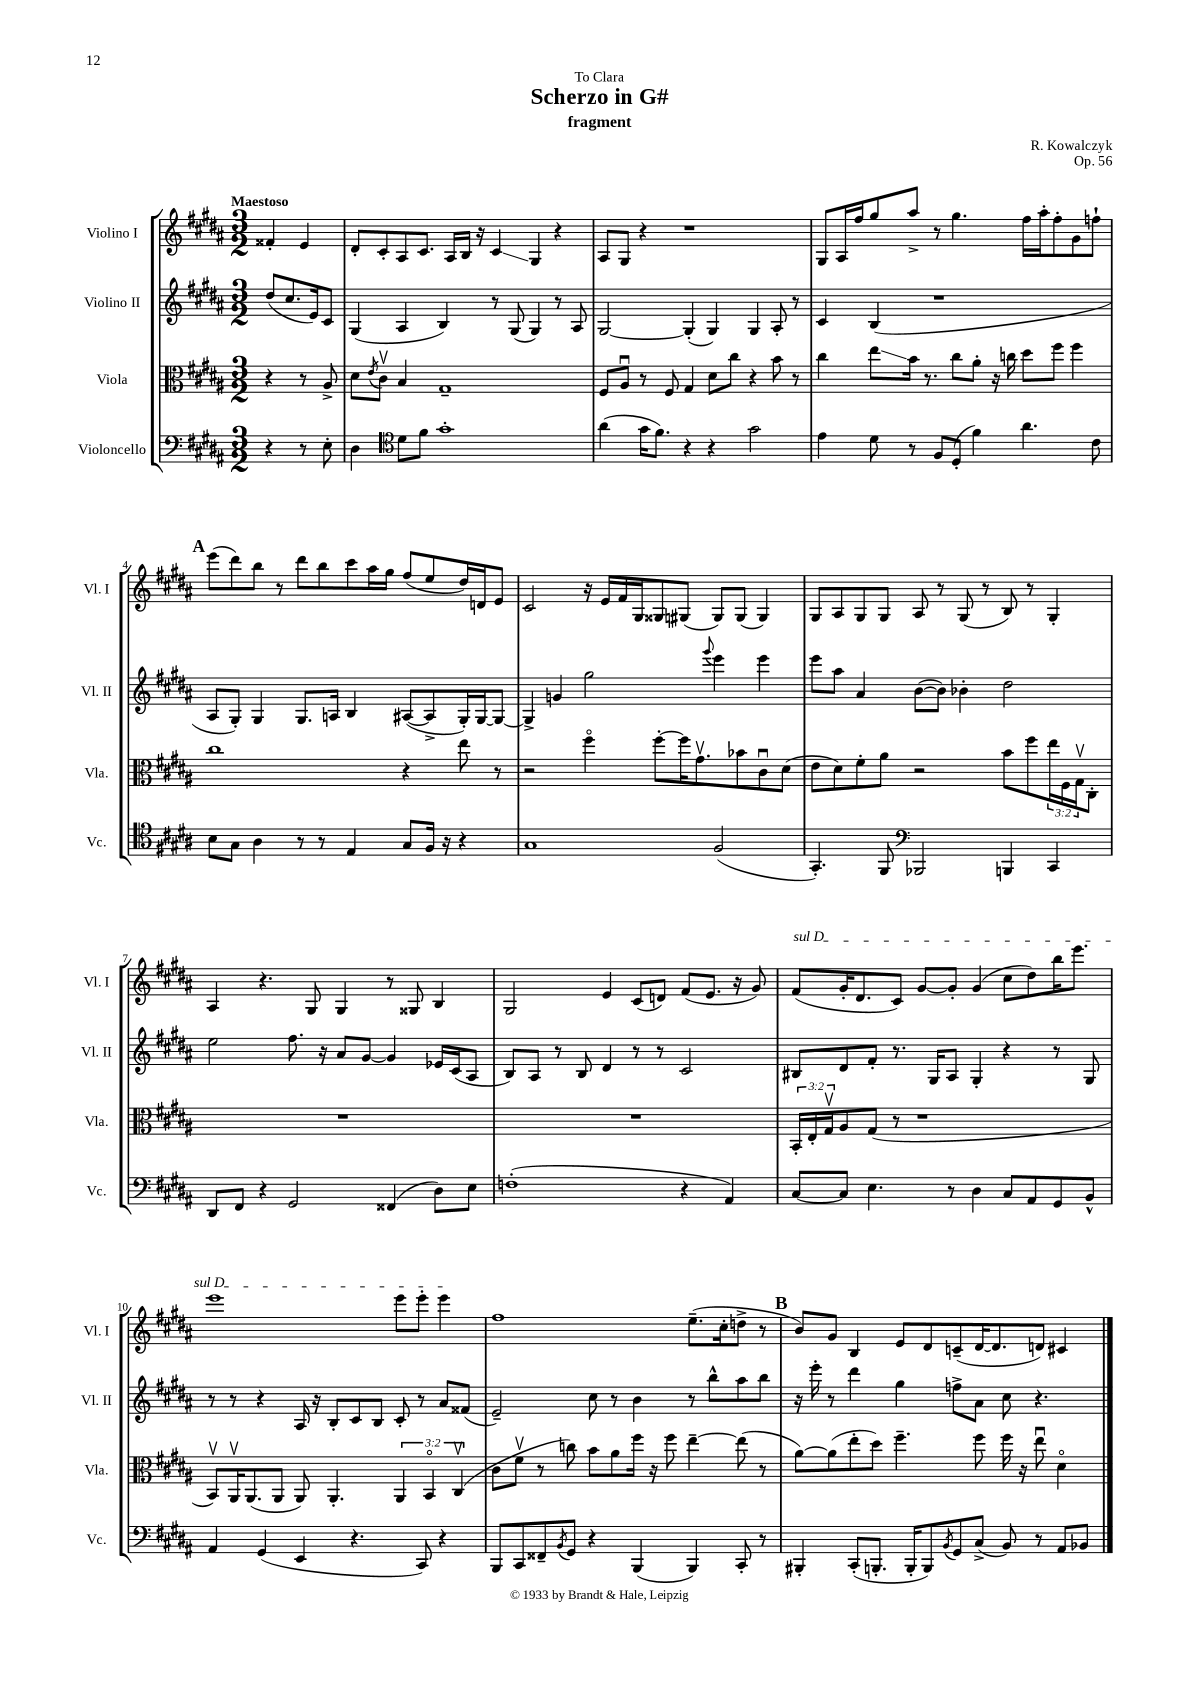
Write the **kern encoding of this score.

**kern	**kern	**kern	**kern
*staff4	*staff3	*staff2	*staff1
*clefF4	*clefC3	*clefG2	*clefG2
*k[f#c#g#d#a#]	*k[f#c#g#d#a#]	*k[f#c#g#d#a#]	*k[f#c#g#d#a#]
*M3/2	*M3/2	*M3/2	*M3/2
4r	4r	(8dd#	4f##'
.	.	8.cc#	.
8r	8r	.	4e
.	.	16e)	.
8E'	8A#^	8c#	.
=	=	=	=
4D#	8d#	(4G#	8d#'
.	8qe	.	.
.	8c#v	.	8c#'
*clefC4	*	*	*
8d#	4B	4A#	8A#
8f#	.	.	8.c#
1g#'	1G#~	4B)	.
.	.	.	16A#
.	.	.	16B
.	.	.	16r
.	.	8r	4c#
.	.	(8G#	.
.	.	4G#)	4G#
.	.	8r	4r
.	.	8A#	.
=	=	=	=
(4a#	8F#	[2G#	8A#
.	8A#u	.	8G#
16g#	8r	.	4r
8.f#)	.	.	.
.	8F#	.	.
4r	4G#	(4G#']	1r
4r	8d#	4G#)	.
.	8cc#	.	.
2g#	4r	4G#	.
.	8b	8A#'	.
.	8r	8r	.
=	=	=	=
4e	4cc#	4c#	8G#
.	.	.	16A#
.	.	.	16ff#
8d#	8ee	(4B	8gg#
8r	16b	.	8aa#^
.	8.r	.	.
8F#	.	1r	8r
(8D#'	8cc#	.	4.gg#
4f#)	8a#'	.	.
.	16r	.	.
.	16cc	.	.
4.a#	8dd#	.	16ff#
.	.	.	16aa#'
.	8ff#	.	8ff#'
.	4ff#	.	8g#
8c#	.	.	8ff`
=	=	=	=
8B	1cc#	8A#	(8eee
8G#	.	8G#')	8ddd#)
4A#	.	4G#	8bb
.	.	.	8r
8r	.	8.G#	8ddd#
8r	.	.	8bb
.	.	16A	.
4E	.	4B	8ccc#
.	.	.	16aa#
.	.	.	16gg#
8G#	4r	([8A#	(8ff#
16F#	.	8A#^]	8ee
16r	.	.	.
4r	8ee	16G#')	16dd#)
.	.	[16G#	16d
.	8r	8G#_	8e
=	=	=	=
1G#	2r	4G#^]	2c#
.	.	4g	.
.	4ff#o	2gg#	16r
.	.	.	16e
.	.	.	16f#
.	.	.	16G#
.	[8ff#'	.	8G##
.	16ff#]	.	(8G#
.	8.g#v	.	.
.	.	8qqggg#	.
(2F#	.	4eee	8G#)
.	8b-	.	(8G#
.	8c#u	4eee	4G#)
.	(8d#	.	.
=	=	=	=
4.GG#')	8e	8eee	8G#
.	8d#)	8aa#	8A#
.	8f#'	4a#	8G#
8FF#	8a#	.	8G#
*clefF4	*	*	*
2BBB-	2r	([8b	8A#
.	.	8b])	8r
.	.	4b-'	(8G#
.	.	.	8r
4BBB	8b	2dd#	8B)
.	8ff#	.	8r
4CC#	24ee	.	4G#'
.	24F#	.	.
.	24G#v	.	.
.	8C#'	.	.
=	=	=	=
8DD#	1.r	2ee	4A#
8FF#	.	.	.
4r	.	.	4.r
2GG#	.	8.ff#	.
.	.	.	8G#
.	.	16r	.
.	.	8a#	4G#
.	.	[8g#	.
(4FF##	.	4g#]	8r
.	.	.	8G##
8D#)	.	16e-	4B
.	.	(16c#	.
8E	.	8A#	.
=	=	=	=
(1F'	1.r	8B)	2G#
.	.	8A#	.
.	.	8r	.
.	.	8B	.
.	.	4d#	4e
.	.	8r	(8c#
.	.	8r	8d)
4r	.	2c#	(8f#
.	.	.	8.e
4AA#)	.	.	.
.	.	.	16r
.	.	.	8g#)
=	=	=	=
[8C#	24BB'	8B#	(8f#
.	24E'	.	.
.	24G#v	.	.
8C#]	8A#	8d#	16g#'
.	.	.	8.d#
4.E	(8G#	8f#'	.
.	8r	8.r	8c#)
.	1r	.	[8g#
.	.	16G#	.
8r	.	8A#	8g#']
4D#	.	4G#'	(4g#
8C#	.	4r	8cc#
8AA#	.	.	8dd#)
8GG#	.	8r	16bb
.	.	.	8.eee
8BB^^	.	8G#	.
=	=	=	=
4AA#	8BBv)	8r	1eee
.	16AA#v	8r	.
.	(8.AA#	.	.
(4GG#	.	4r	.
.	8AA#	.	.
4EE	8AA#)	16A#	.
.	.	16r	.
.	4.AA#'	8B'	.
4.r	.	8c#	.
.	.	8B	.
.	6AA#	8c#'	8eee
8CC#)	.	8r	8eee'
.	6BBo	.	.
4r	.	8a#	4eee
.	(6C#v	.	.
.	.	(8f##	.
=	=	=	=
8BBB	8c#	2e~)	1ff#
8CC#	8f#v	.	.
8FF##~	8r	.	.
8qBB	.	.	.
8GG#	8cc)	.	.
4r	8b	8cc#	.
.	8a#	8r	.
(4BBB	16ff#	4b	.
.	16r	.	.
.	8ff#	.	.
4BBB)	[4ee~	8r	(8.ee~
.	.	8bb^^	.
.	.	.	16cc#'
8CC#'	(8ee]	8aa#	8dd^
8r	8r	8bb	8r
=	=	=	=
4BBB#'	[8a#)	16r	8b)
.	.	16eee'	.
.	(8a#]	8r	8g#
(8CC#'	8ee'	4ddd#	4B
8.BBB'	8dd#)	.	.
.	4.ff#~	4gg#	8e
16BBB'	.	.	.
8BBB)	.	.	8d#
8qBB	.	.	.
8GG#	.	8ff^	(8c~
(8C#^	8ff#	8a#	[16d#
.	.	.	8.d#]
8BB)	16ff#	8cc#	.
.	16r	.	.
8r	8eeu	4.r	8d)
8AA#	4d#o	.	4c#
8BB-	.	.	.
==	==	==	==
*-	*-	*-	*-
